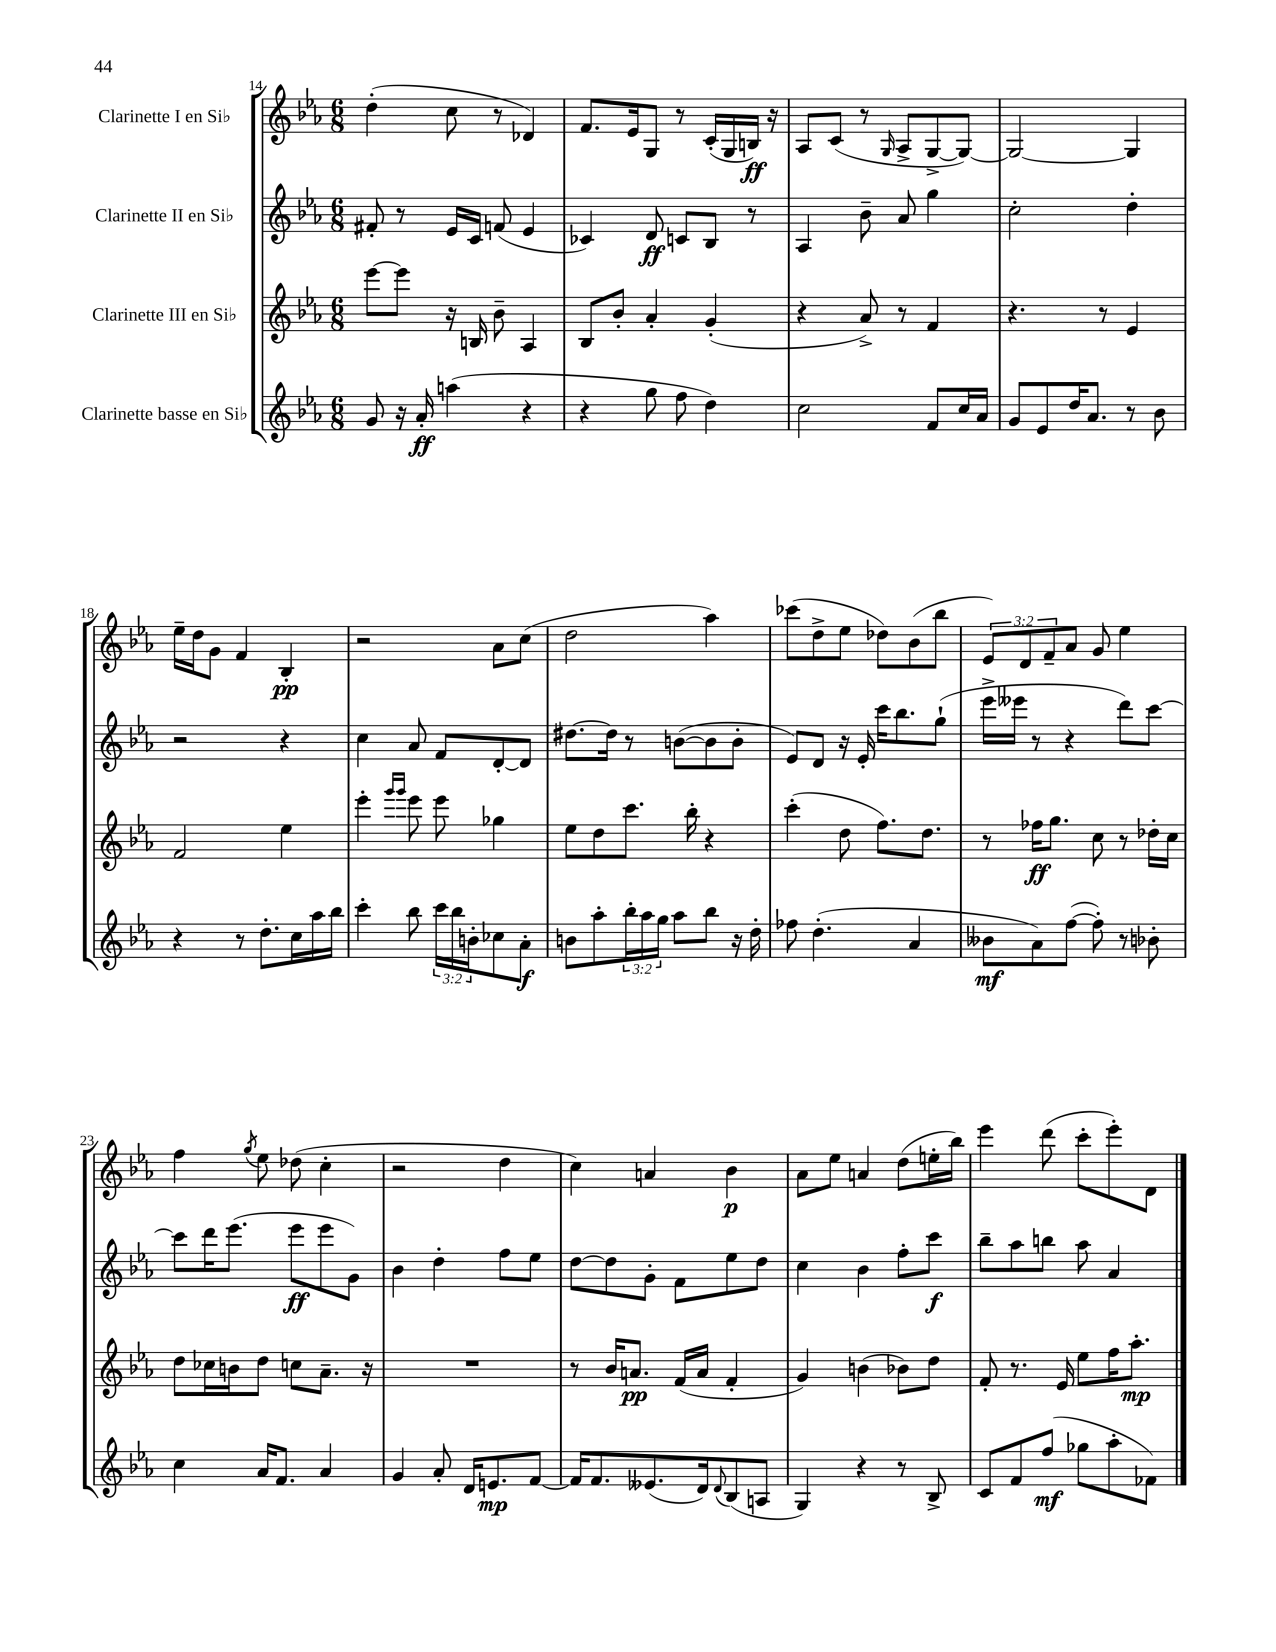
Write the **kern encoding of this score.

**kern	**kern	**kern	**kern
*staff4	*staff3	*staff2	*staff1
*clefG2	*clefG2	*clefG2	*clefG2
*k[b-e-a-]	*k[b-e-a-]	*k[b-e-a-]	*k[b-e-a-]
*M6/8	*M6/8	*M6/8	*M6/8
8g	[8eee-	8f#'	(4dd'
16r	8eee-]	8r	.
16a-'	.	.	.
(4aa	16r	16e-	8cc
.	16B	16c	.
.	8b-~	(8f	8r
4r	4A-	4e-	4d-)
=	=	=	=
4r	8B-	4c-)	8.f
.	8b-'	.	.
.	.	.	16e-
8gg	4a-'	8d	8G
8ff	.	8c	8r
4dd)	(4g'	8B-	(16c'
.	.	.	16G
.	.	8r	16B)
.	.	.	16r
=	=	=	=
2cc	4r	4A-	8A-
.	.	.	(8c
.	8a-^)	8b-~	8r
.	.	.	16qqG
.	8r	8a-	8A-^
8f	4f	4gg	[8G^
16cc	.	.	8G_)
16a-	.	.	.
=	=	=	=
8g	4.r	2cc'	2G_
8e-	.	.	.
16dd	.	.	.
8.a-	.	.	.
.	8r	.	.
8r	4e-	4dd'	4G]
8b-	.	.	.
=	=	=	=
4r	2f	2r	16ee-~
.	.	.	16dd
.	.	.	8g
8r	.	.	4f
8.dd'	.	.	.
.	4ee-	4r	4B-'
16cc	.	.	.
16aa-	.	.	.
16bb-	.	.	.
=	=	=	=
4ccc'	4eee-'	4cc	2r
.	16qqggg	.	.
.	16qqggg	.	.
8bb-	8eee-	8a-	.
24ccc	8eee-	8f	.
24bb-	.	.	.
24b'	.	.	.
8cc-	4gg-	[8d'	8a-
8a-'	.	8d]	(8cc
=	=	=	=
8b	8ee-	[8.dd#	2dd
8aa-'	8dd	.	.
.	.	16dd#]	.
24bb-'	8.ccc	8r	.
24aa-	.	.	.
24gg	.	.	.
8aa-	.	([8b	.
.	16bb-'	.	.
8bb-	4r	8b]	4aa-)
16r	.	8b'	.
16dd'	.	.	.
=	=	=	=
8ff-	(4ccc'	8e-)	(8ccc-
(4.dd'	.	8d	8dd^
.	8dd	16r	8ee-
.	.	16e-'	.
.	8.ff)	16ccc	8dd-)
.	.	8.bb-	.
4a-	.	.	(8b-
.	8.dd	.	.
.	.	(8gg`	8bb-
=	=	=	=
8b--	8r	16eee-^	12e-)
.	.	16eee--	.
.	.	.	12d
8a-)	16ff-	8r	.
.	.	.	12f~
.	8.gg	.	.
([8ff	.	4r	8a-
8ff'])	8cc	.	8g
8r	8r	8ddd)	4ee-
8b-'	16dd-'	[8ccc	.
.	16cc	.	.
=	=	=	=
4cc	8dd	8ccc]	4ff
.	16cc-	16ddd	.
.	16b	(8.eee-	.
.	.	.	8qgg
16a-	8dd	.	8ee-
8.f	.	.	.
.	8cc	8eee-	(8dd-
4a-	8.a-~	8eee-	4cc'
.	.	8g)	.
.	16r	.	.
=	=	=	=
4g	2.r	4b-	2r
8a-'	.	4dd'	.
16d	.	.	.
8.e	.	.	.
.	.	8ff	4dd
[8f	.	8ee-	.
=	=	=	=
16f]	8r	[8dd	4cc)
8.f	.	.	.
.	16b-	8dd]	.
.	8.a	.	.
(8.e--	.	8g'	4a
.	(16f	8f	.
16d)	16a	.	.
8qqd	.	.	.
(8B-	4f'	8ee-	4b-
8A	.	8dd	.
=	=	=	=
4G)	4g)	4cc	8a-
.	.	.	8ee-
4r	(4b	4b-	4a
8r	8b-)	8ff'	(8dd
8B-^	8dd	8ccc	16ee'
.	.	.	16bb-)
=	=	=	=
8c	8f'	8bb-~	4eee-
8f	8.r	8aa-	.
(8ff	.	8bb	(8ddd
.	16e-	.	.
8gg-	8ee-	8aa-	8ccc'
8aa-'	16ff	4a-	8eee-')
.	8.aa-'	.	.
8f-)	.	.	8d
==	==	==	==
*-	*-	*-	*-
